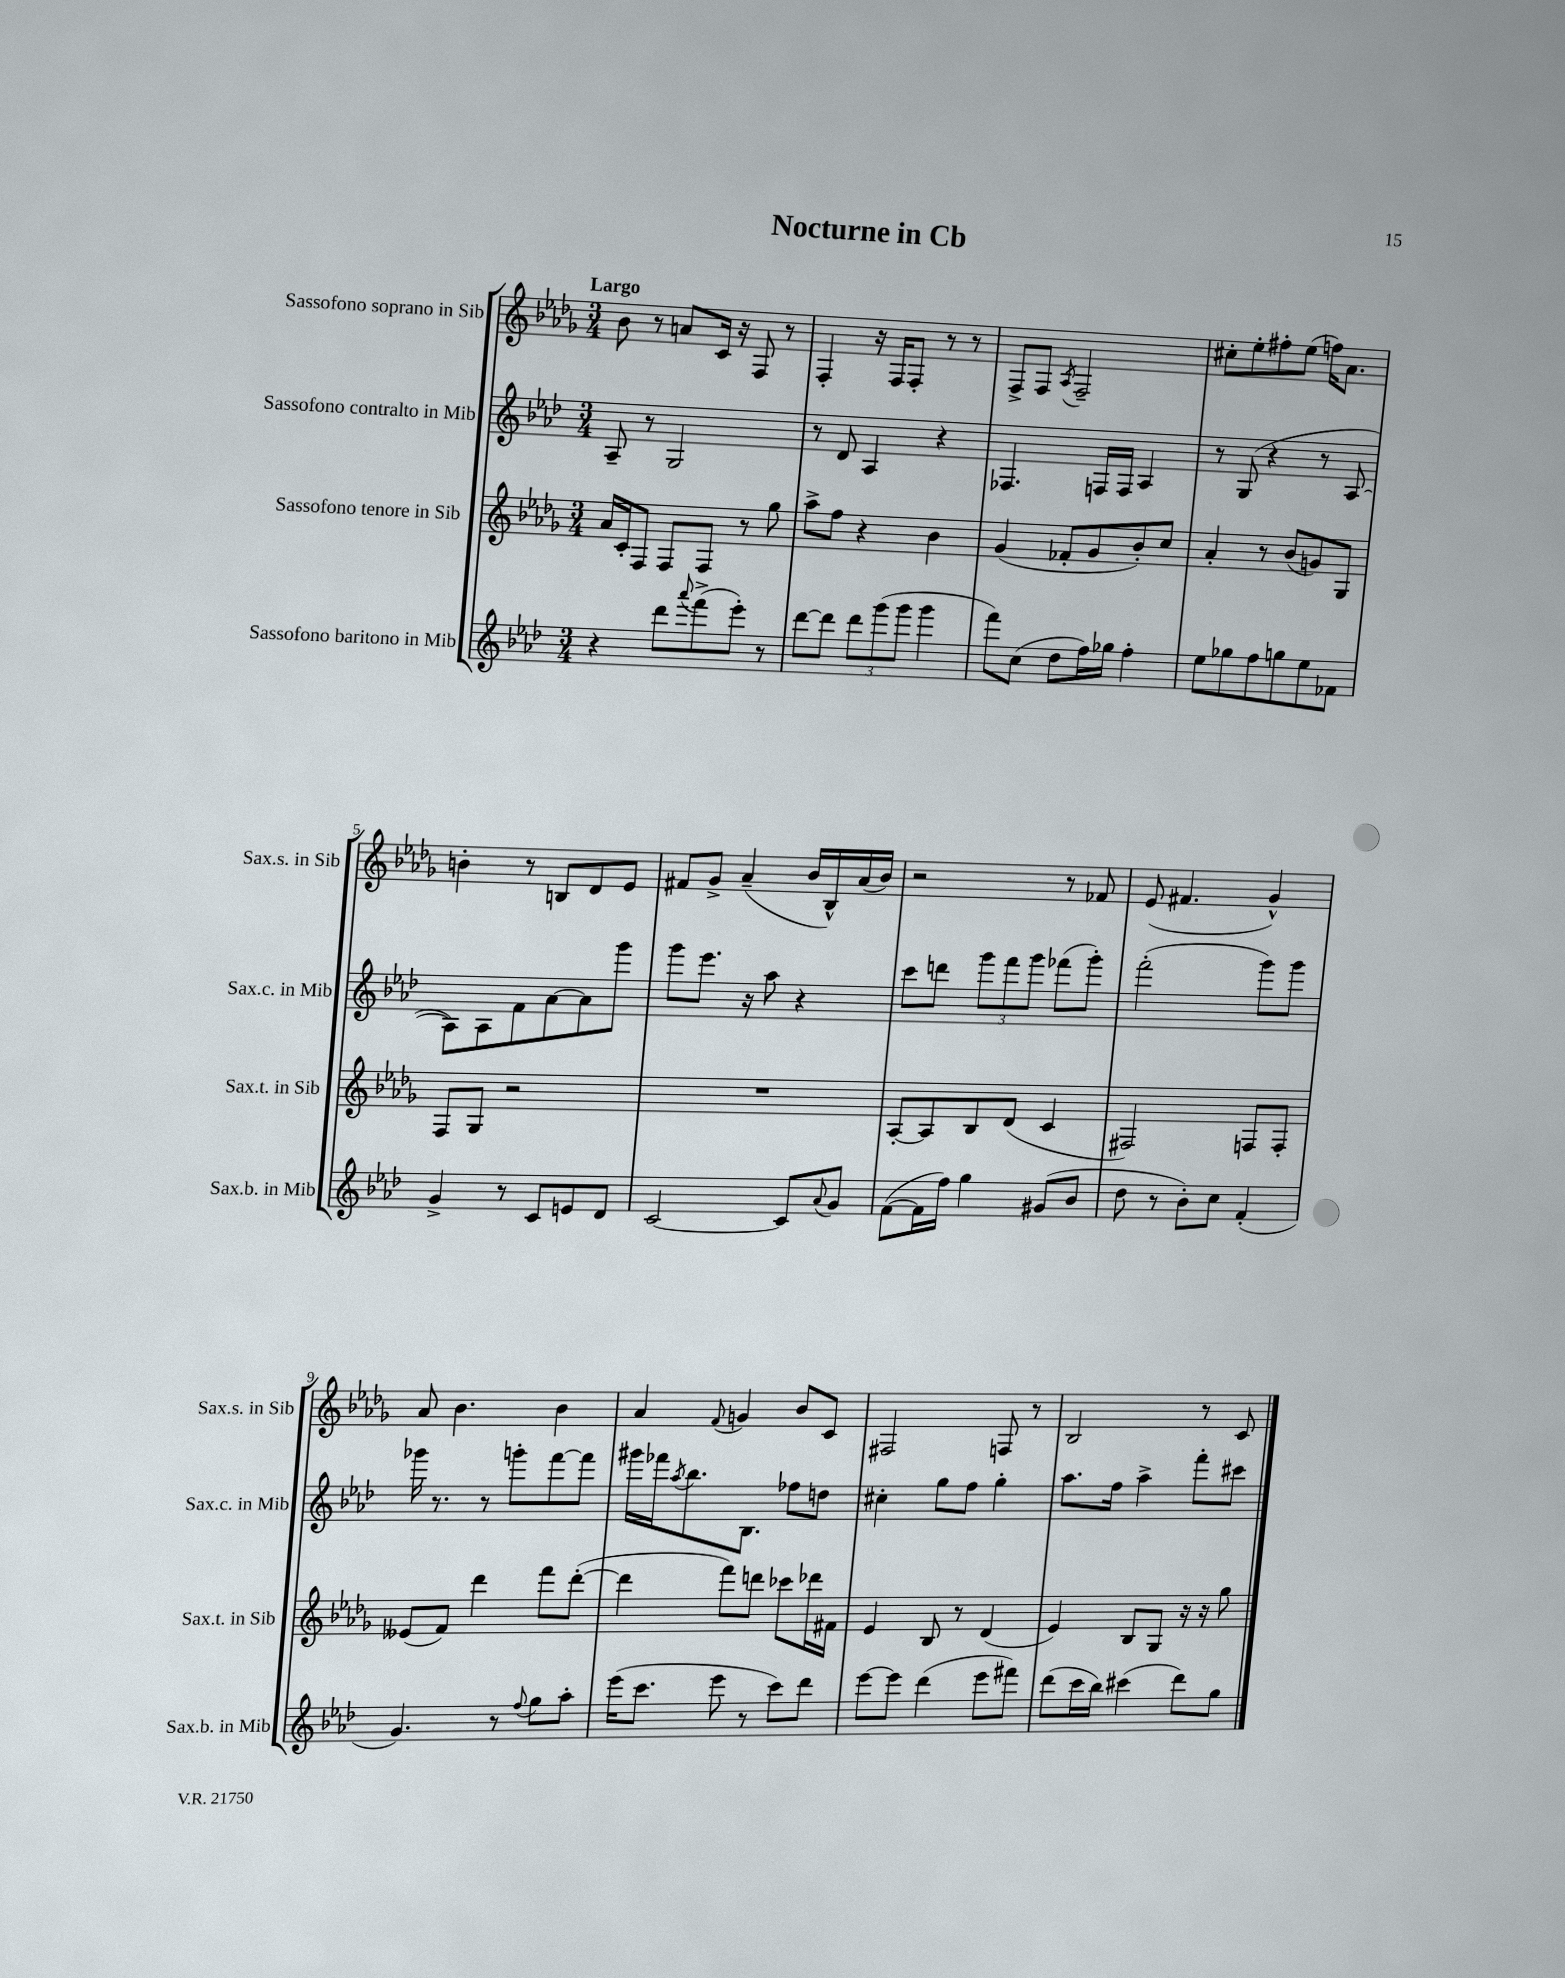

**kern	**kern	**kern	**kern
*staff4	*staff3	*staff2	*staff1
*clefG2	*clefG2	*clefG2	*clefG2
*k[b-e-a-d-]	*k[b-e-a-d-g-]	*k[b-e-a-d-]	*k[b-e-a-d-g-]
*M3/4	*M3/4	*M3/4	*M3/4
4r	16a-	8A-~	8b-
.	16c'	.	.
.	8F	8r	8r
8ddd-	8F	2G	8a
8qqaaa-	.	.	.
(8fff^	8F	.	16c
.	.	.	16r
8eee-')	8r	.	8F
8r	8gg-	.	8r
=	=	=	=
[8ddd-	8aa-^	8r	4F'
8ddd-]	8ff	8d-	.
12ddd-	4r	4A-	16r
.	.	.	16F
(12ggg	.	.	.
.	.	.	8F'
12ggg	.	.	.
4ggg	4b-	4r	8r
.	.	.	8r
=	=	=	=
8fff)	(4g-	4.F-	8F^
(8cc	.	.	8F
.	.	.	8qA-
8dd-	8f-'	.	2F~
16ff)	8g-	16F	.
16gg-	.	16F	.
4ff'	8b-')	4A-	.
.	8cc	.	.
=	=	=	=
8ee-	4a-'	8r	8cc#'
8gg-	.	(8G	8ee-'
8ff	8r	4r	8ff#'
8gg	(8b-	.	(8ee-
8ee-	8g)	8r	16ff)
.	.	.	8.a-
8f-	8G-	[8A-	.
=	=	=	=
4g^	8F	8A-])	4b'
.	8G-	8A-	.
8r	2r	8f	8r
8c	.	[8a-	8B
8e	.	8a-]	8d-
8d-	.	8ggg	8e-
=	=	=	=
[2c	2.r	8ggg	8f#
.	.	8.eee-	8g-^
.	.	.	(4a-~
.	.	16r	.
.	.	8aa-	.
8c]	.	4r	16b-
.	.	.	16B-^^)
8qqa-	.	.	.
8g	.	.	(16a-
.	.	.	16b-)
=	=	=	=
([8f	[8A-'	8ccc	2r
16f]	8A-]	8ddd	.
16ff)	.	.	.
4gg	8B-	12ggg	.
.	.	12fff	.
.	(8d-	.	.
.	.	12ggg	.
(8g#	4c	(8fff-	8r
8b-	.	8ggg')	8f-
=	=	=	=
8dd-	2F#)	(2fff'	(8e-
8r	.	.	4.f#
8b-')	.	.	.
8cc	.	.	.
(4f'	8F	8ggg)	4g-^^)
.	8F'	8ggg	.
=	=	=	=
4.g)	(8e--	16ggg-	8a-
.	.	8.r	.
.	8f)	.	4.b-
.	4ddd-	8r	.
8r	.	8ggg'	.
8qqff	.	.	.
8gg	8fff	[8fff	4b-
8aa-'	([8ddd-'	8fff]	.
=	=	=	=
(16eee-	4ddd-]	16ggg#	4a-
8.ccc	.	16fff-	.
.	.	8qaa-	.
.	.	8.bb-	.
.	.	.	8qqf
8eee-	8fff)	.	4g
.	.	8.B-	.
8r	8ddd	.	.
8ccc)	8ccc-	8ff-	8b-
8ddd-	16ddd-	8dd	8c
.	16f#	.	.
=	=	=	=
[8eee-	4e-	4cc#'	2F#
8eee-]	.	.	.
(4ddd-	8B-	8gg	.
.	8r	8ff	.
8eee-	(4d-	4gg'	8F
8fff#)	.	.	8r
=	=	=	=
(8ddd-	4e-)	8.aa-	2B-
16ccc	.	.	.
16bb-)	.	16ff	.
(4ccc#	8B-	4aa-^	.
.	8G-	.	.
8ddd-)	16r	8fff'	8r
.	16r	.	.
8gg	8gg-	8ccc#	8c
==	==	==	==
*-	*-	*-	*-
